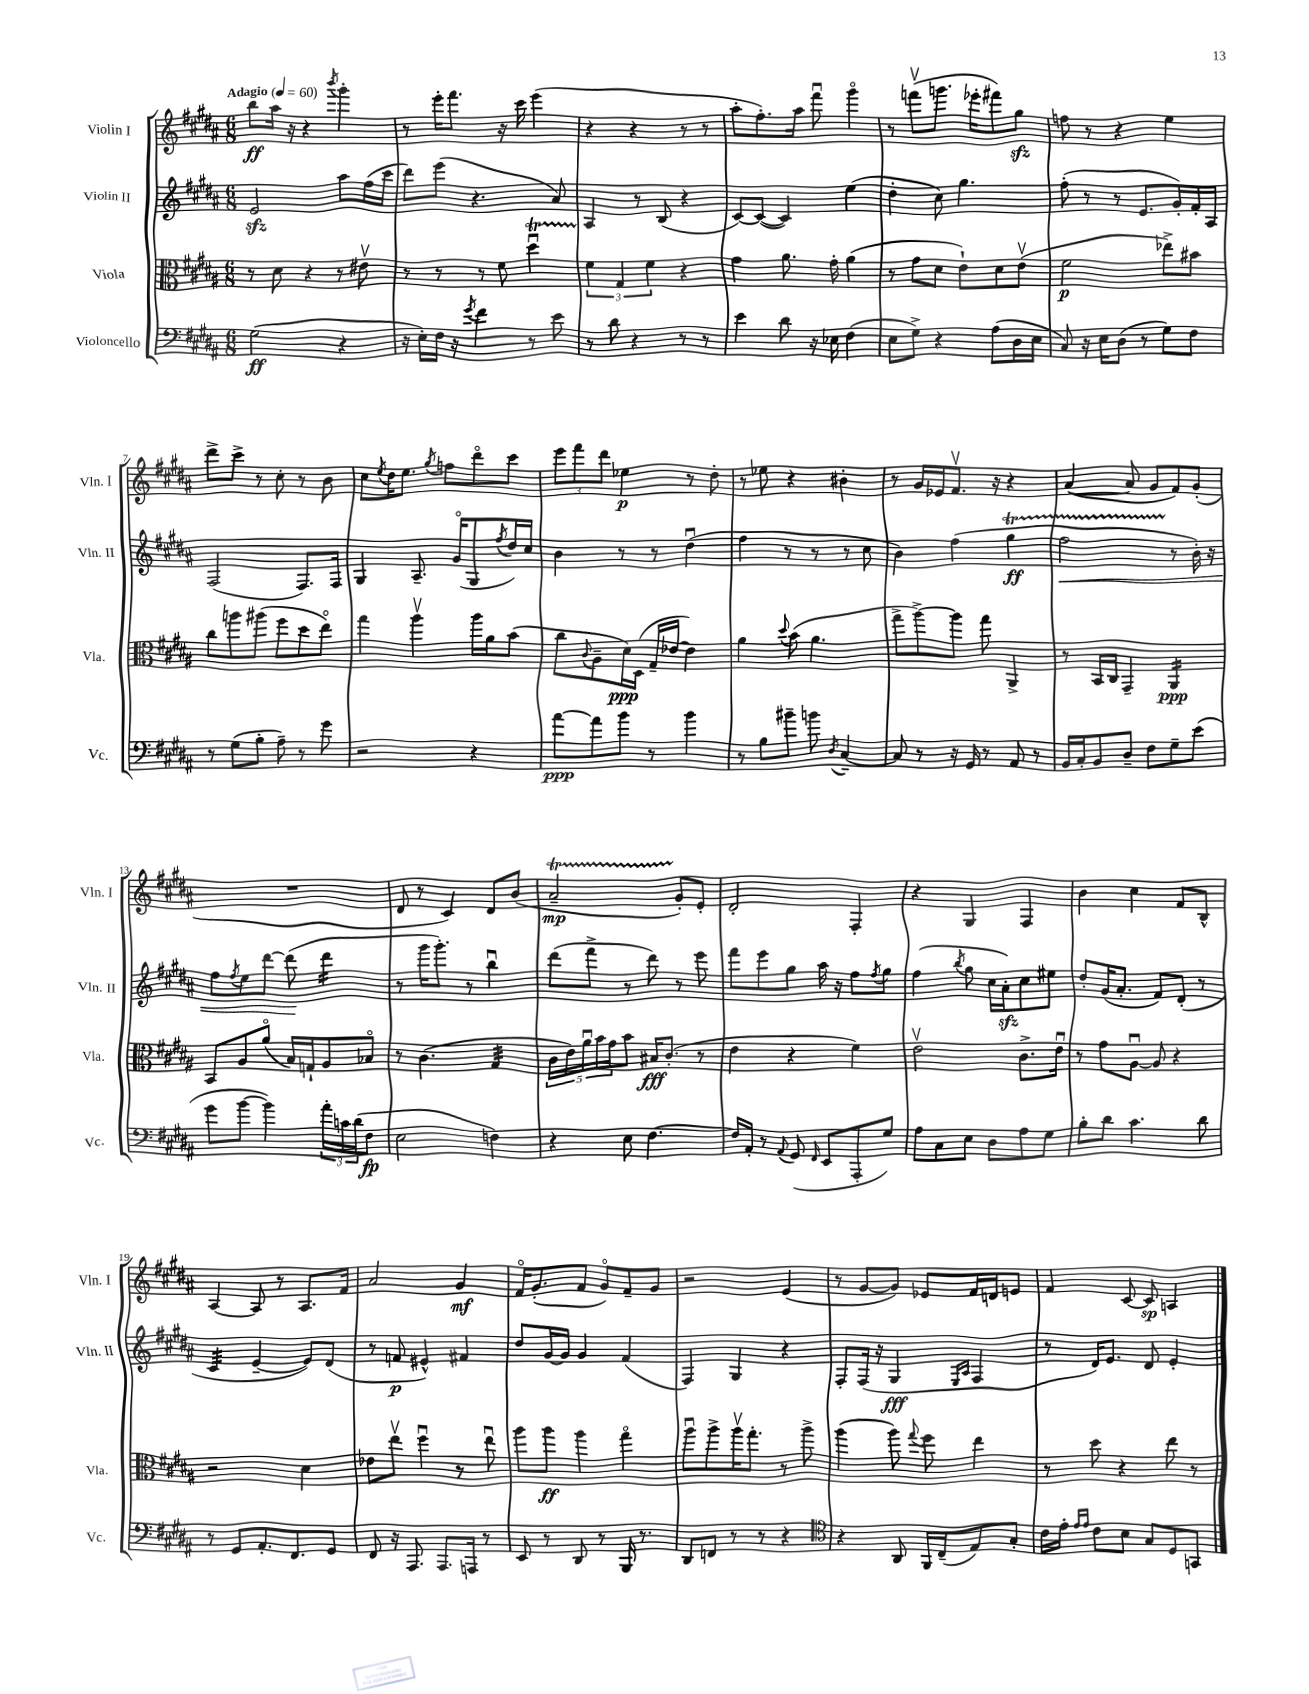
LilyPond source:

<<
\new StaffGroup <<
\new Staff = "s0" \with { instrumentName = "Violin I" shortInstrumentName = "Vln. I" } {
    \clef treble \key b \major \numericTimeSignature \time 6/8 \tempo "Adagio" 4 = 60
    b''8\ff ais''16 r16 r4 \acciaccatura { b'''8 } gis'''4-. |
    r8 e'''16-. fis'''8. r16 cis'''16 e'''4( |
    r4 r4 r8 r8 |
    ais''8-. fis''8.-.) ais''16 fis'''8\downbow gis'''4\flageolet |
    r8 f'''8\upbow( g'''8. ees'''16-. fis'''8) gis''8\sfz |
    f''8 r8 r4 e''4 |
    dis'''8-> cis'''8-> r8 cis''8-. r8 b'8 |
    cis''8 \acciaccatura { e''8 } dis''16 e''8. \acciaccatura { gis''8 } f''8 dis'''8\flageolet cis'''8 |
    \tuplet 3/2 { e'''8 fis'''8 dis'''8 } ees''4\p r8 dis''8-. |
    r8 ees''8 r4 bis'4-. |
    r8 gis'16 ees'16 fis'8.\upbow r16 r4 |
    ais'4~( ais'8 gis'8 fis'8) gis'8-.( |
    R2. |
    dis'8 r8 cis'4) dis'8 b'8( |
    ais'2--\startTrillSpan\mp gis'8-.\stopTrillSpan) e'8-. |
    dis'2-. fis4-. |
    r4 gis4 fis4 |
    b'4 cis''4 fis'8 b8-^ |
    ais4~ ais8 r8 ais8. fis'16 |
    ais'2 gis'4\mf |
    fis'16\flageolet gis'8.-.( fis'8 gis'8\flageolet) fis'8-- gis'8 |
    r2 e'4( |
    r8 gis'8~ gis'8) ees'8 fis'16 d'16 e'8 |
    fis'4 cis'8~ cis'8\sp a4 \bar "|." |
}
\new Staff = "s1" \with { instrumentName = "Violin II" shortInstrumentName = "Vln. II" } {
    \clef treble \key b \major \numericTimeSignature \time 6/8
    e'2\sfz ais''8 fis''16( cis'''16 |
    dis'''8) e'''8( r4. ais'8) |
    ais4 r8 b8( r4 |
    cis'8~) cis'8~( cis'4) e''4( |
    dis''4-. cis''8) gis''4. |
    fis''8-.( r8 r8 e'8. gis'16-.) fis'16-. ais16 |
    fis2( fis8.) fis16 |
    gis4 ais8.-- gis'16\flageolet( gis8 \acciaccatura { fis''8 } dis''16) cis''16 |
    b'4 r8 r8 dis''4\downbow( |
    fis''4 r8 r8 r8 cis''8 |
    b'4) fis''4( gis''4\startTrillSpan\ff |
    fis''2\< r8\stopTrillSpan b'16-.) r16 |
    fis''8 \acciaccatura { fis''8 } e''8 dis'''8~ dis'''8\!( dis'''4:16 |
    r8 gis'''16 gis'''8.-.) r8 b''4\downbow |
    dis'''8( fis'''8-> r8 dis'''8) r8 e'''8 |
    fis'''8 e'''8 gis''8 ais''16 r16 fis''8 \acciaccatura { fis''8 } gis''8 |
    fis''4( \acciaccatura { b''8 } gis''8 cis''16 ais'16-.\sfz) cis''8 eis''8 |
    dis''8-. gis'16( ais'8.-. fis'8) dis'8-.( r8 |
    cis'4:32 e'4~-- e'8) dis'8( |
    r8 f'8\p eis'4-^) fis'4 |
    dis''8 gis'16~ gis'16 gis'4 fis'4( |
    fis4) gis4 r4 |
    fis8-. fis16( r16 gis4\fff \grace { e16 ais16 } fis4 |
    r8 dis'16) e'8. dis'8 e'4-. \bar "|." |
}
\new Staff = "s2" \with { instrumentName = "Viola" shortInstrumentName = "Vla." } {
    \clef alto \key b \major \numericTimeSignature \time 6/8
    r8 dis'8 r4 r8 eis'8\upbow |
    r8 r8 r8 fis'8 dis''4\downbow\startTrillSpan |
    \tuplet 3/2 { fis'4\stopTrillSpan gis4 fis'4 } r4 |
    gis'4 ais'8. gis'16-. ais'4( |
    r8 gis'8 dis'8 e'8-!) dis'8 e'8\upbow( |
    fis'2\p ees''8->) bis'8 |
    cis''8 a''8 ais''8( fis''8 dis''8 e''8\flageolet) |
    gis''4 ais''4\upbow ais''16 ais'16 b'8( |
    cis''8 \appoggiatura { cis'8 } ais8-- dis'16\ppp) dis16( gis16-- ees'16~ ees'4) |
    ais'4 \appoggiatura { dis''8 } b'8( ais'4. |
    gis''8-> ais''8~->) ais''8 gis''8 ais,4-> |
    r8 b,16 cis16 gis,4-- ais,4:16\ppp |
    b,8 ais8 ais'8\flageolet( b16) g16-! ais8 bes8\flageolet |
    r8 cis'4.( gis4:32 |
    \tuplet 5/4 { cis'16 e'16) ais'16\downbow b'16 gis'16 } b'8 bis16\fff cis'8.-.( r8 |
    e'4 r4 fis'4) |
    e'2\upbow cis'8.-> e'16\downbow |
    r8 gis'8 ais8~\downbow ais8 r4 |
    r2 dis'4 |
    ees'8 e''8\upbow fis''4\downbow r8 e''8\downbow |
    ais''8 ais''8\ff ais''4 gis''4\flageolet |
    ais''8\downbow ais''8-> ais''16\upbow gis''8.-. r8 ais''8-> |
    ais''4( ais''8) \appoggiatura { gis''8 } fis''8 e''4 |
    r8 dis''8 r4 e''8 r8 \bar "|." |
}
\new Staff = "s3" \with { instrumentName = "Violoncello" shortInstrumentName = "Vc." } {
    \clef bass \key b \major \numericTimeSignature \time 6/8
    gis2\ff( r4 |
    r16 e16-.) fis16 r16 \acciaccatura { gis'8 } fis'4 r8 e'8 |
    r8 dis'8 r4 r8 r8 |
    e'4 dis'8 r16 ees16 fis4( |
    e8 gis8->) r4 ais8( dis16 e16 |
    cis8) r16 e16 dis8( r8 gis8) fis8 |
    r8 gis8( b8-. ais8--) r8 gis'8 |
    r2 r4 |
    ais'8~\ppp ais'8 b'8 r8 b'4 |
    r8 b8 bis'8-- b'8 \acciaccatura { dis8 } cis4~-- |
    cis8 r8 r16 gis,16 r8 ais,8 r8 |
    b,16 cis16-. b,8 dis8-- fis8 gis8-- e'8( |
    gis'8 b'8~ b'4) \tuplet 3/2 { ais'16-. c'16 dis'16( } fis8\fp |
    e2 f4) |
    r4 e8 fis4.~ |
    fis16 ais,16-. r8 \appoggiatura { ais,8 } gis,8( \grace { fis,16 } e,8 ais,,8-. gis8) |
    ais8 cis8 e8 dis8 ais8 gis8 |
    b8-. dis'8 cis'4. dis'8 |
    r8 gis,8 ais,8.-. fis,8. gis,8 |
    fis,8 r16 ais,,8. ais,,8. a,,16 r8 |
    e,8 r8 dis,8 r8 b,,16 r8. |
    dis,8 f,8 r8 r8 r4 |
    \clef tenor r4 ais,8 fis,16 cis16--( e8) gis8-. |
    cis'16 e'16-. \grace { e'16 e'16 } cis'8 b8 gis8 dis8 g,8 \bar "|." |
}
>>
>>
